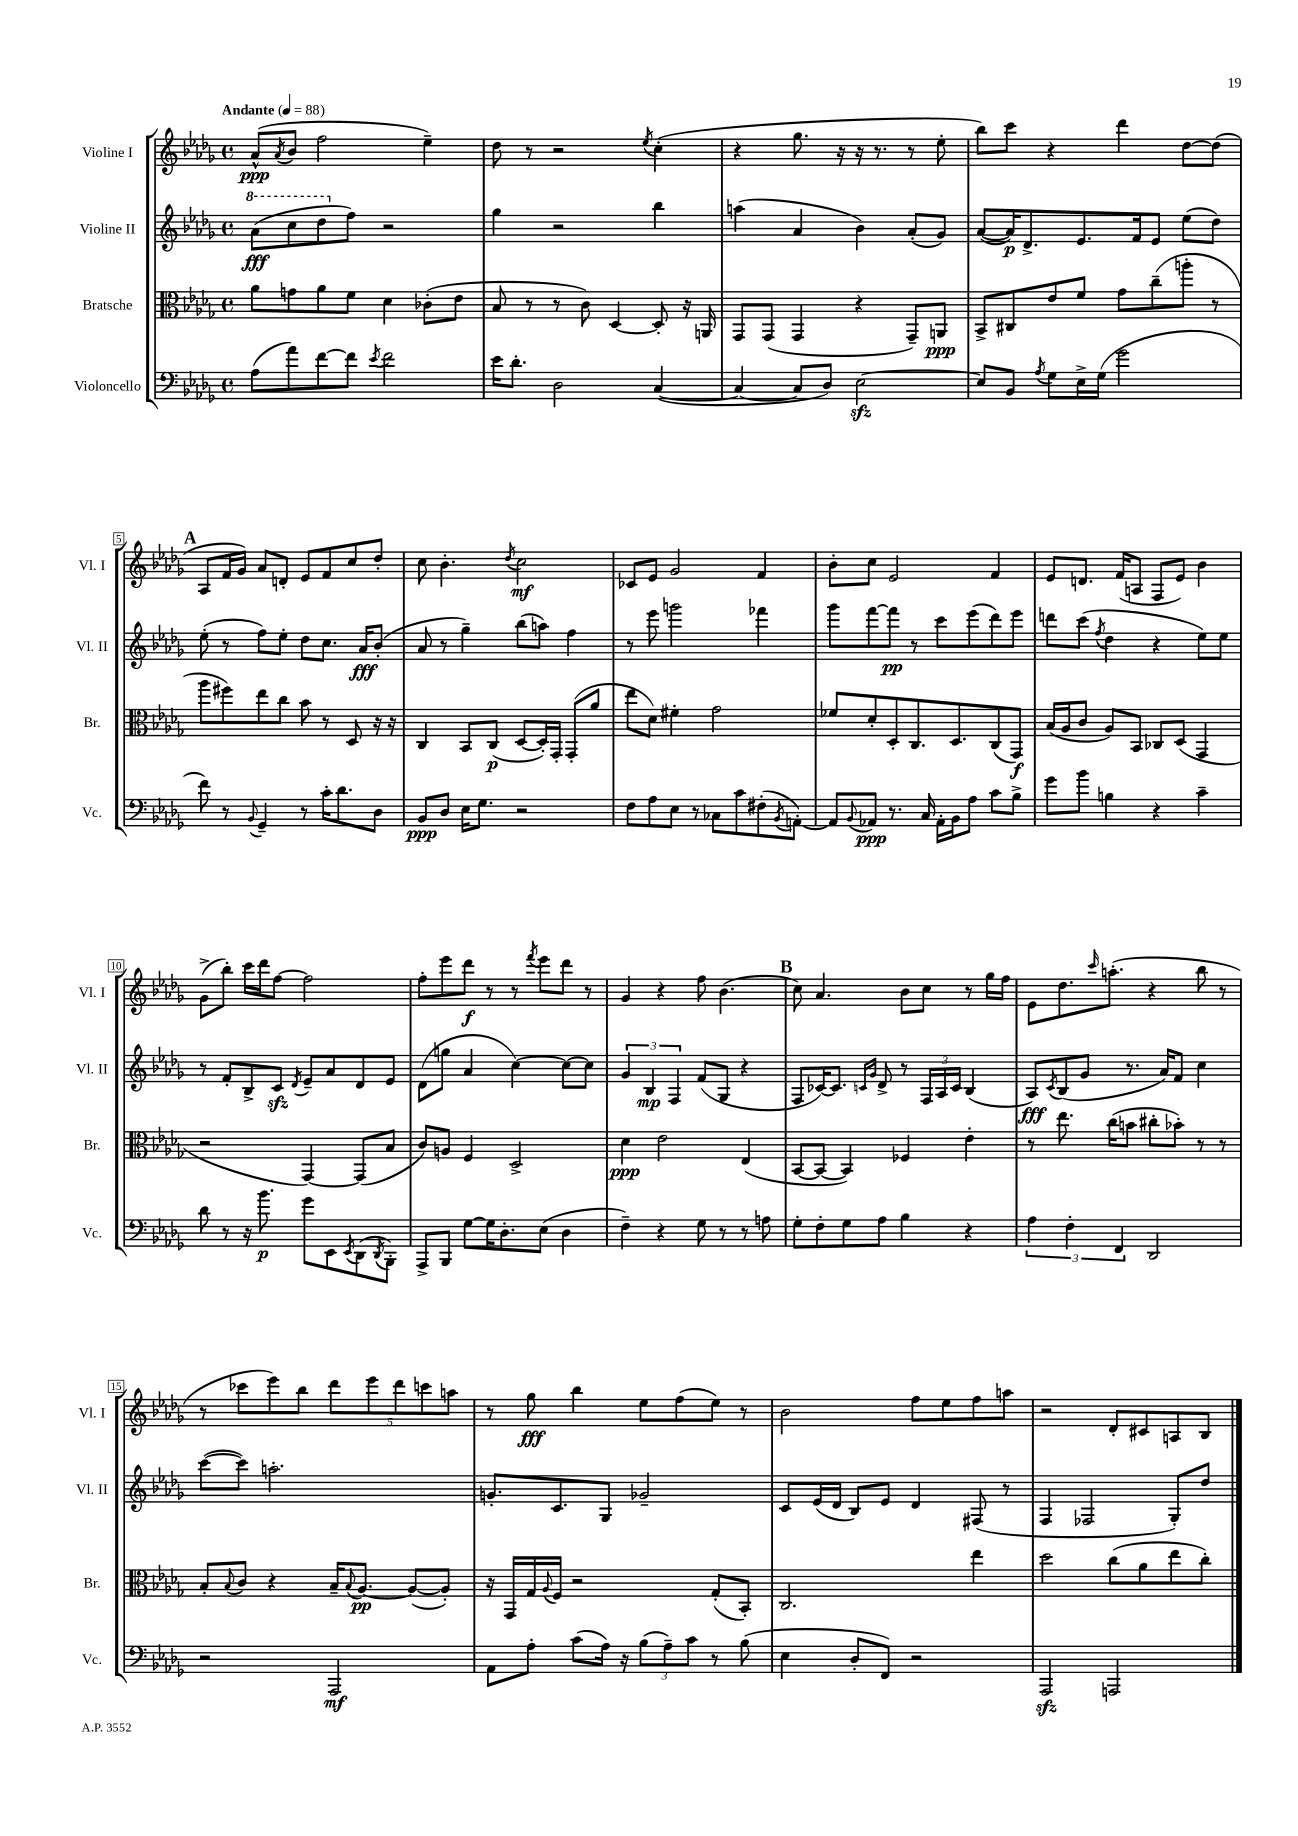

**kern	**dynam	**kern	**dynam	**kern	**dynam	**kern	**dynam
*part4	*part4	*part3	*part3	*part2	*part2	*part1	*part1
*staff4	*staff4	*staff3	*staff3	*staff2	*staff2	*staff1	*staff1
*I"Violoncello	*	*I"Bratsche	*	*I"Violine II	*	*I"Violine I	*
*I'Vc.	*	*I'Br.	*	*I'Vl. II	*	*I'Vl. I	*
*clefF4	*	*clefC3	*	*clefG2	*	*clefG2	*
*k[b-e-a-d-g-]	*	*k[b-e-a-d-g-]	*	*k[b-e-a-d-g-]	*	*k[b-e-a-d-g-]	*
*M4/4	*	*M4/4	*	*M4/4	*	*M4/4	*
*met(c)	*	*met(c)	*	*met(c)	*	*met(c)	*
*MM88	*	*MM88	*	*MM88	*	*MM88	*
*	*	*	*	*8va	*	*	*
=1	=1	=1	=1	=1	=1	=1	=1
!	!	!	!	!	!	!LO:TX:a:B:t=Andante	!
(8A-\L	.	8a-\L	.	(8aa-\L	fff	(8a-^^/L	ppp
.	.	.	.	.	.	8qa-/	.
8a-\)	.	8gn\	.	8ccc\	.	8b-/J	.
[8f\	.	8a-\	.	8ddd-\	.	2ff\	.
*	*	*	*	*X8va	*	*	*
8f\J]	.	8f\J	.	8ff\J)	.	.	.
8qe-/	.	.	.	.	.	.	.
2f\	.	4d-\	.	2r	.	.	.
.	.	(8c-X'\L	.	.	.	4ee-~\)	.
.	.	8e-\J	.	.	.	.	.
=2	=2	=2	=2	=2	=2	=2	=2
16e-\KL	.	8B-/	.	4gg-\	.	8dd-\	.
8.d-'\J	.	.	.	.	.	.	.
.	.	8r	.	.	.	8r	.
2D-\	.	8r	.	2r	.	2r	.
.	.	8c\)	.	.	.	.	.
.	.	[4D-/	.	.	.	.	.
.	.	.	.	.	.	8qee-/	.
([4C/	.	8D-'/]	.	4bb-\	.	(4cc'\	.
.	.	16r	.	.	.	.	.
.	.	16AAn/	.	.	.	.	.
=3	=3	=3	=3	=3	=3	=3	=3
4C/_	.	8GG-/L	.	(4aan\	.	4r	.
.	.	(8GG-/J	.	.	.	.	.
8C/L]	.	4GG-/	.	4a-/	.	8.gg-\	.
8D-/J)	.	.	.	.	.	.	.
.	.	.	.	.	.	16r	.
[2E-zz\	.	4r	.	4b-\)	.	16r	.
.	.	.	.	.	.	8.r	.
.	.	8GG-~/L)	.	(8a-'/L	.	8r	.
.	.	8AAn/J	ppp	8g-/J)	.	8ee-'\	.
=4	=4	=4	=4	=4	=4	=4	=4
8E-/L]	.	8BB-^/L	.	([8a-/L	.	8bb-\L)	.
8BB-/J	.	8C#X/	.	16a-/K])	p	8ccc\J	.
.	.	.	.	8.d-^/	.	.	.
8qA-/	.	.	.	.	.	.	.
8G-\L	.	8e-/	.	.	.	4r	.
16E-^\L	.	8f/J	.	8.e-/	.	.	.
(16G-\JJ	.	.	.	.	.	.	.
2g-\	.	8g-\L	.	.	.	4ddd-\	.
.	.	.	.	16f/k	.	.	.
.	.	(8cc~\	.	8e-/J	.	.	.
.	.	8aan'\J	.	(8ee-\L	.	[8dd-\L	.
.	.	8r	.	8dd-\J)	.	(8dd-\J]	.
!!LO:LB:g=z
!!LO:REH:place=s1:t=A
=5	=5	=5	=5	=5	=5	=5	=5
8f\)	.	8aa-\L	.	(8ee-'\	.	8A-/L	.
8r	.	8ff#X\)	.	8r	.	16f/L	.
.	.	.	.	.	.	16g-/JJ)	.
8qqBB-/	.	.	.	.	.	.	.
4GG-~/	.	8ee-\	.	8ff\L)	.	8a-/L	.
.	.	8cc\J	.	8ee-'\J	.	8dn'/J	.
8r	.	8b-\	.	8dd-\L	.	8e-/L	.
16c'\KL	.	8r	.	8.cc\J	.	8f/	.
8.d-\	.	.	.	.	.	.	.
.	.	8D-/	.	.	.	8cc/	.
.	.	.	.	16a-/KL	fff	.	.
8D-\J	.	16r	.	(8b-'/J	.	8dd-'/J	.
.	.	16r	.	.	.	.	.
=6	=6	=6	=6	=6	=6	=6	=6
8BB-/L	ppp	4C/	.	8a-/	.	8cc\	.
8D-/J	.	.	.	8r	.	4.b-'\	.
16E-\KL	.	8BB-/L	.	4gg-~\)	.	.	.
8.G-\J	.	.	.	.	.	.	.
.	.	(8C/J	p	.	.	.	.
.	.	.	.	.	.	8qdd-/	.
2r	.	[8D-/L	.	(8bb-\L	.	2cc\	mf
.	.	16D-'/L])	.	8aan\J)	.	.	.
.	.	16GG-'/JJ	.	.	.	.	.
.	.	(8GG-'/L	.	4ff\	.	.	.
.	.	8a-/J	.	.	.	.	.
=7	=7	=7	=7	=7	=7	=7	=7
8F\L	.	8ee-\L	.	8r	.	8c-X/L	.
8A-\	.	8d-\J)	.	8eee-\	.	8e-/J	.
8E-\J	.	4f#X'\	.	2gggn\	.	2g-/	.
8r	.	.	.	.	.	.	.
8C-X\L	.	2g-\	.	.	.	.	.
8c\	.	.	.	.	.	.	.
(8F#X'\	.	.	.	4fff-X\	.	4f/	.
8qBB-/	.	.	.	.	.	.	.
[8AAn'\J)	.	.	.	.	.	.	.
=8	=8	=8	=8	=8	=8	=8	=8
8AA/L]	.	8f-X/L	.	8ggg-\L	.	8b-'\L	.
8qqBB-/	.	.	.	.	.	.	.
8AA-X/J	ppp	8d-'/	.	[8fff\	.	8cc\J	.
8.r	.	8D-'/	.	8fff\J]	pp	2e-/	.
.	.	8.C/	.	8r	.	.	.
16C/	.	.	.	.	.	.	.
16AA-'\LL	.	.	.	8ccc\L	.	.	.
16BB-\J	.	8.D-/	.	.	.	.	.
8A-\J	.	.	.	(8eee-\	.	.	.
8c\L	.	(8C/	.	8ddd-\)	.	4f/	.
8B-^\J	.	8GG-/J)	f	8eee-\J	.	.	.
=9	=9	=9	=9	=9	=9	=9	=9
8g-\L	.	(16B-/LL	.	8dddn\L	.	8e-/L	.
.	.	16A-/J	.	.	.	.	.
8b-\J	.	8c/J	.	(8ccc\J	.	8.dn/J	.
.	.	.	.	8qff/	.	.	.
4Bn\	.	8A-/L)	.	4dd-\	.	.	.
.	.	.	.	.	.	(16f/KL	.
.	.	8BB-/J	.	.	.	8An/J	.
4r	.	8C-X/L	.	4r	.	8F/L	.
.	.	(8D-/J	.	.	.	8e-/J)	.
4c~\	.	4GG-/	.	8ee-\L)	.	4b-\	.
.	.	.	.	8ee-\J	.	.	.
!!LO:LB:g=z
=10	=10	=10	=10	=10	=10	=10	=10
8d-\	.	2r	.	8r	.	(8g-^\L	.
8r	.	.	.	8f'/L	.	8bb-'\J)	.
16r	.	.	.	8B-^/	.	16ccc\LL	.
8.b-\	p	.	.	.	.	16ddd-\J	.
.	.	.	.	8czz/J	.	[8ff\J	.
.	.	.	.	8qd-/	.	.	.
8g-\L	.	[4GG-/)	.	8e-~/L	.	2ff\]	.
8EE-\	.	.	.	8a-/	.	.	.
8qEE-/	.	.	.	.	.	.	.
(8DD-\	.	(8GG-/L]	.	8d-/	.	.	.
8qDD-/	.	.	.	.	.	.	.
8BBB-'\J)	.	8B-/J	.	8e-/J	.	.	.
=11	=11	=11	=11	=11	=11	=11	=11
8AAA-^/L	.	8c/L)	.	(8d-\L	.	8ff'\L	.
8BBB-/J	.	8An/J	.	8ggn\J	.	8eee-\	.
[8G-\L	.	4F/	.	4a-/	.	8ddd-\J	f
16G-\K]	.	.	.	.	.	8r	.
8.D-'\	.	.	.	.	.	.	.
.	.	2D-^/	.	[4cc\)	.	8r	.
.	.	.	.	.	.	8qfff/	.
(8E-\J	.	.	.	.	.	8eee-\L	.
4D-\	.	.	.	8cc\L_	.	8ddd-\J	.
.	.	.	.	8cc\J]	.	8r	.
=12	=12	=12	=12	=12	=12	=12	=12
4F~\)	.	4d-\	ppp	6g-/	.	4g-/	.
.	.	.	.	6B-/	mp	.	.
4r	.	2e-\	.	.	.	4r	.
.	.	.	.	6F/	.	.	.
8G-\	.	.	.	(8f/L	.	8ff\	.
8r	.	.	.	8G-/J	.	(4.b-\	.
8r	.	(4E-/	.	4r	.	.	.
8An\	.	.	.	.	.	.	.
!!LO:REH:place=s1:t=B
=13	=13	=13	=13	=13	=13	=13	=13
8G-'\L	.	[8BB-/L	.	8F/L	.	8cc\)	.
8F'\	.	8BB-/J_	.	[16c-X/K)	.	4.a-/	.
.	.	.	.	8.c-/J]	.	.	.
8G-\	.	4BB-/])	.	.	.	.	.
.	.	.	.	16qqcn/LL	.	.	.
.	.	.	.	16qqg-/JJ	.	.	.
8A-\J	.	.	.	8d-^/	.	.	.
4B-\	.	4F-X/	.	8r	.	8b-\L	.
.	.	.	.	24F/LL	.	8cc\J	.
.	.	.	.	24A-/	.	.	.
.	.	.	.	24c/JJ	.	.	.
4r	.	4e-'\	.	(4B-/	.	8r	.
.	.	.	.	.	.	16gg-\LL	.
.	.	.	.	.	.	16ff\JJ	.
=14	=14	=14	=14	=14	=14	=14	=14
6A-\	.	8r	.	8A-/L)	fff	8e-\L	.
.	.	.	.	8qc/	.	.	.
.	.	8.ee-\	.	(8B-/	.	8.dd-\	.
6F'\	.	.	.	.	.	.	.
.	.	.	.	8g-/J	.	.	.
.	.	.	.	.	.	16qqccc/	.
.	.	(16cc\KL	.	.	.	(8.aan'\J	.
6FF/	.	.	.	.	.	.	.
.	.	8bn\J	.	8.r	.	.	.
2DD-/	.	8cc#X'\L	.	.	.	4r	.
.	.	.	.	16a-/KL)	.	.	.
.	.	8b-X'\J)	.	8f/J	.	.	.
.	.	8r	.	4cc\	.	8bb-\	.
.	.	8r	.	.	.	8r	.
!!LO:LB:g=z
=15	=15	=15	=15	=15	=15	=15	=15
2r	.	8B-'/L	.	([8ccc\L	.	8r	.
.	.	8qqB-/	.	.	.	.	.
.	.	8c/J	.	8ccc\J])	.	8ccc-X\L	.
.	.	4r	.	2.aan'\	.	8eee-\)	.
.	.	.	.	.	.	8bb-\J	.
2AAA-/	mf	16B-~/KL	.	.	.	10ddd-\L	.
.	.	8qqB-/	.	.	.	.	.
.	.	[8.A-/J	pp	.	.	.	.
.	.	.	.	.	.	10eee-\	.
.	.	.	.	.	.	10ddd-\	.
.	.	(8A-/L_	.	.	.	.	.
.	.	.	.	.	.	10cccn\	.
.	.	8A-'/J])	.	.	.	.	.
.	.	.	.	.	.	10aan\J	.
=16	=16	=16	=16	=16	=16	=16	=16
8AA-\L	.	16r	.	8.gn'/L	.	8r	.
.	.	16GG-/LL	.	.	.	.	.
8A-'\J	.	16G-/	.	.	.	8gg-\	fff
.	.	8qqA-/	.	.	.	.	.
.	.	16F/JJ	.	8.c/	.	.	.
(8c\L	.	2r	.	.	.	4bb-\	.
16A-\Jk)	.	.	.	8G-/J	.	.	.
16r	.	.	.	.	.	.	.
(12B-\L	.	.	.	2g-X~/	.	8ee-\L	.
12A-~\)	.	.	.	.	.	.	.
.	.	.	.	.	.	(8ff\	.
12c\J	.	.	.	.	.	.	.
8r	.	(8G-'/L	.	.	.	8ee-\J)	.
(8B-\	.	8BB-'/J)	.	.	.	8r	.
=17	=17	=17	=17	=17	=17	=17	=17
4E-\	.	2.C/	.	8c/L	.	2b-\	.
.	.	.	.	(16e-/L	.	.	.
.	.	.	.	16d-/JJ	.	.	.
8D-'/L	.	.	.	8B-/L)	.	.	.
8FF/J)	.	.	.	8e-/J	.	.	.
2r	.	.	.	4d-/	.	8ff\L	.
.	.	.	.	.	.	8ee-\	.
.	.	4ee-\	.	(8F#X/	.	8ff\	.
.	.	.	.	8r	.	8aan\J	.
=18	=18	=18	=18	=18	=18	=18	=18
2AAA-zz/	.	2dd-\	.	4F/	.	2r	.
.	.	.	.	2F-X/	.	.	.
2AAAn/	.	(8cc\L	.	.	.	8d-'/L	.
.	.	8a-\	.	.	.	8c#X/	.
.	.	8ee-\	.	8G-'/L)	.	8An/	.
.	.	8cc'\J)	.	8dd-/J	.	8B-/J	.
==	==	==	==	==	==	==	==
*-	*-	*-	*-	*-	*-	*-	*-
